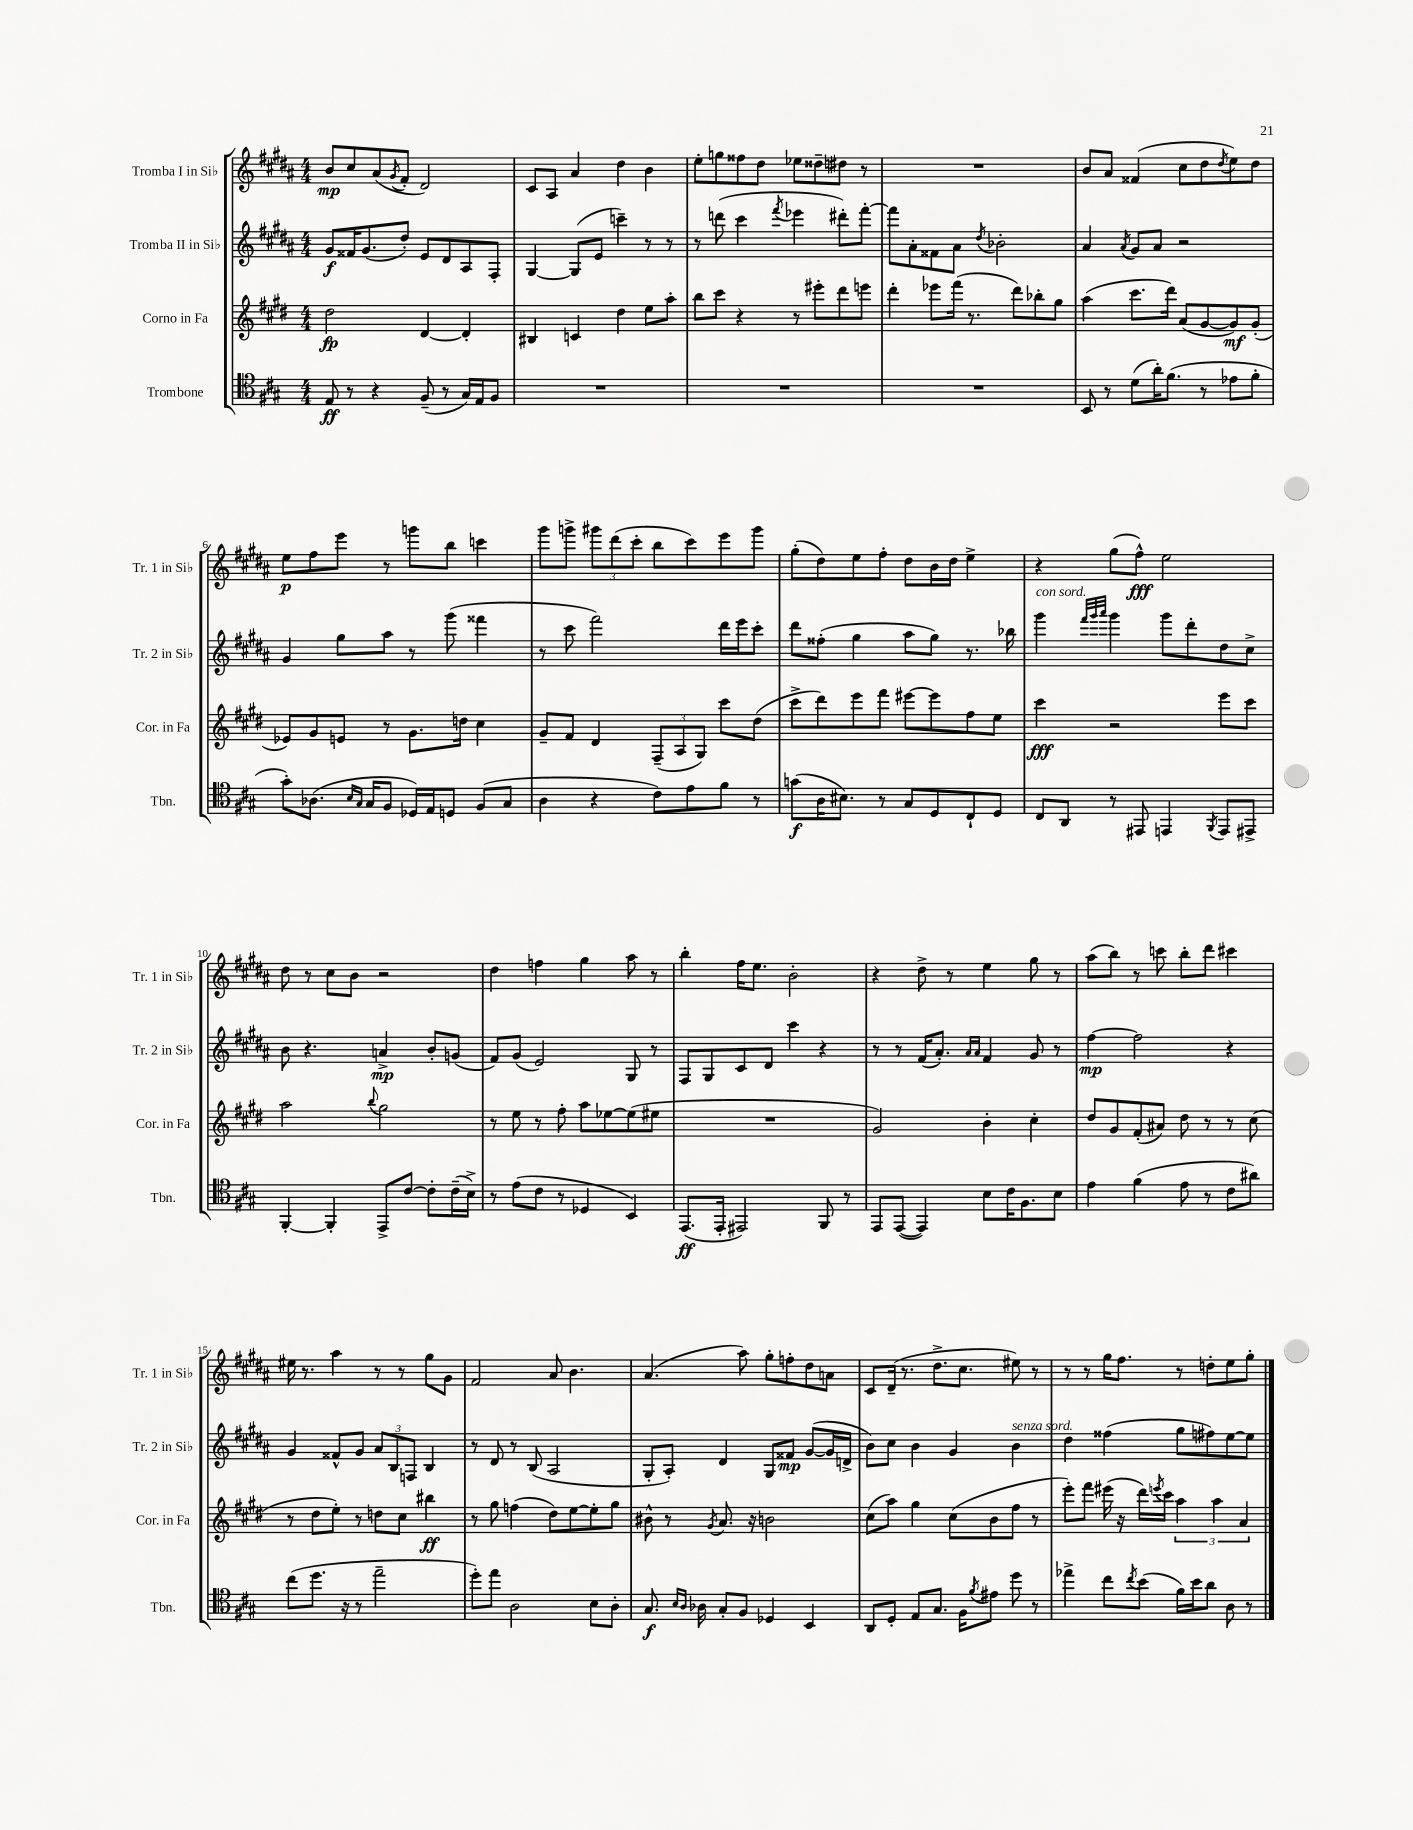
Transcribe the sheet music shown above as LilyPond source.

<<
\new StaffGroup <<
\new Staff = "s0" \with { instrumentName = "Tromba I in Sib" shortInstrumentName = "Tr. 1 in Sib" } {
    \clef treble \key b \major \numericTimeSignature \time 4/4
    b'8\mp cis''8 ais'8( \acciaccatura { gis'8 } fis'8-. dis'2) |
    cis'8 ais8 ais'4 dis''4 b'4 |
    e''8-. g''8 fisis''8 dis''8 ees''8 disis''8-- dis''8 r8 |
    R1 |
    b'8 ais'8 fisis'4( cis''8 dis''8 \acciaccatura { dis''8 } e''8) dis''8 |
    e''8\p fis''8 e'''8 r8 g'''8 b''8 c'''4 |
    gis'''8 g'''8-> \tuplet 3/2 { gis'''8 dis'''8( cis'''8-. } b''8 cis'''8) e'''8 gis'''8 |
    gis''8-.( dis''8) e''8 fis''8-. dis''8 b'16 dis''16 e''4-> |
    r4 gis''8( fis''8-^\fff) e''2 |
    dis''8 r8 cis''8 b'8 r2 |
    dis''4 f''4 gis''4 ais''8 r8 |
    b''4-. fis''16 e''8. b'2-. |
    r4 dis''8-> r8 e''4 gis''8 r8 |
    ais''8( b''8) r8 c'''8 b''8-. dis'''8 cis'''4 |
    eis''16 r8. ais''4 r8 r8 gis''8 gis'8 |
    fis'2 ais'8 b'4. |
    ais'4.( ais''8) gis''8-. f''8-. dis''8 a'8 |
    cis'8 dis'16--( r8. dis''8.-> cis''8. eis''8) r8 |
    r8 r8 gis''16 fis''8. r8 d''8-. e''8 gis''8-. \bar "|." |
}
\new Staff = "s1" \with { instrumentName = "Tromba II in Sib" shortInstrumentName = "Tr. 2 in Sib" } {
    \clef treble \key b \major \numericTimeSignature \time 4/4
    gis'8\f fisis'16 gis'8.( dis''8-.) e'8 dis'8 ais8 fis8-. |
    gis4~ gis8( e'8 c'''4--) r8 r8 |
    r8 d'''8( cis'''4 \acciaccatura { fis'''8 } ees'''4 dis'''8-.) fis'''8~-. |
    fis'''8 ais'8-. fisis'8 ais'8 \acciaccatura { dis''8 } bes'2-. |
    ais'4 \acciaccatura { ais'8 } gis'8 ais'8 r2 |
    gis'4 gis''8 ais''8 r8 gis'''8( fisis'''4 |
    r8 cis'''8 fis'''2) dis'''16 e'''16 cis'''8-. |
    dis'''8 fisis''8-.( gis''4 ais''8 gis''8) r8. bes''16 |
    gis'''4^\markup { \italic "con sord." } \grace { fis'''32 gis'''32 ais'''32 } gis'''4 gis'''8 dis'''8-. dis''8 cis''8-> |
    b'8 r4. a'4->\mp b'8-. g'8( |
    fis'8) gis'8( e'2) gis8 r8 |
    fis8 gis8 cis'8 dis'8 cis'''4 r4 |
    r8 r8 fis'16( ais'8.-.) \grace { ais'16 ais'16 } fis'4 gis'8 r8 |
    fis''4~\mp fis''2 r4 |
    gis'4 fisis'8-^ gis'8 \tuplet 3/2 { ais'8 b8 f8 } b4 |
    r8 dis'8 r8 b8( ais2 |
    gis8-. ais8-.) dis'4 gis8 fisis'8\mp gis'8~( gis'16 d'16-> |
    b'8) cis''8 b'4 gis'4 b'4^\markup { \italic "senza sord." } |
    dis''4 fisis''4( gis''8 fis''8) e''8~ e''8 \bar "|." |
}
\new Staff = "s2" \with { instrumentName = "Corno in Fa" shortInstrumentName = "Cor. in Fa" } {
    \clef treble \key e \major \numericTimeSignature \time 4/4
    dis''2\fp dis'4~ dis'4-. |
    bis4 c'4 dis''4 e''8 a''8-. |
    b''8 cis'''8 r4 r8 eis'''8-. dis'''8 e'''8 |
    dis'''4-. ees'''8 fis'''16( r8. dis'''8) bes''8-. gis''8 |
    a''4( cis'''8. dis'''16) a'8( gis'8~ gis'8\mf) gis'8-.( |
    ees'8) gis'8 e'8 r8 gis'8. d''16 cis''4 |
    gis'8-- fis'8 dis'4 \tuplet 3/2 { fis8--( a8 gis8) } cis'''8 dis''8( |
    cis'''8-> dis'''8) e'''8 fis'''8 eis'''8~ eis'''8 fis''8 e''8 |
    cis'''4\fff r2 e'''8 cis'''8 |
    a''2 \appoggiatura { b''8 } gis''2 |
    r8 e''8 r8 fis''8-. a''8 ees''8~ ees''8( eis''8 |
    R1 |
    gis'2) b'4-. cis''4-. |
    dis''8 gis'8 fis'8-.( ais'8) dis''8 r8 r8 cis''8( |
    r8 dis''8 e''8-.) r8 d''8 cis''8 bis''4\ff |
    r8 gis''8 f''4( dis''8) e''8~ e''8-. gis''8 |
    bis'8-^ r8 \acciaccatura { gis'8 } a'8. r16 b'2 |
    cis''8( a''8) gis''4 cis''8( b'8 fis''8 r8 |
    e'''8-.) fis'''8 eis'''16( r16 dis'''16) \acciaccatura { e'''8 } cis'''16 \tuplet 3/2 { a''4 a''4 a'4 } \bar "|." |
}
\new Staff = "s3" \with { instrumentName = "Trombone" shortInstrumentName = "Tbn." } {
    \clef tenor \key a \major \numericTimeSignature \time 4/4
    e8\ff r8 r4 fis8--( r8 gis16) e16 fis8 |
    R1 |
    R1 |
    R1 |
    b,8 r8 d'8( a'16-.) fis'8.( r8 ees'8 fis'8-. |
    gis'8-.) aes8.( \grace { b16 gis16 } gis16 fis8 des16) e16 d8 fis8( gis8 |
    a4 r4 cis'8) e'8 fis'8 r8 |
    g'8\f( a16 bis8.) r8 gis8 d8 cis8-! d8 |
    cis8 a,8 r8 eis,8 e,4 \acciaccatura { fis,8 } e,8 eis,8-> |
    fis,4~-. fis,4-. e,8-> cis'8~ cis'8-. cis'16--( b16->) |
    r8 e'8( cis'8 r8 des4 b,4) |
    e,8.\ff( e,16-. eis,2) fis,8 r8 |
    e,8 e,8~( e,4) b8 cis'16 fis8. b8 |
    e'4 fis'4( e'8 r8 cis'8 ais'8) |
    cis''8( d''8. r16 r8 e''2-- |
    d''8-.) e''8 a2 b8 a8-. |
    gis8.\f \grace { b16 a16 } aes16 gis8-. fis8 des4 b,4 |
    a,8 d8-. e8 gis8. fis16 \acciaccatura { fis'8 } eis'8 d''8 r8 |
    ees''4-> cis''8 \acciaccatura { cis''8 } b'8( fis'16) b'16 a'8 a8 r8 \bar "|." |
}
>>
>>
